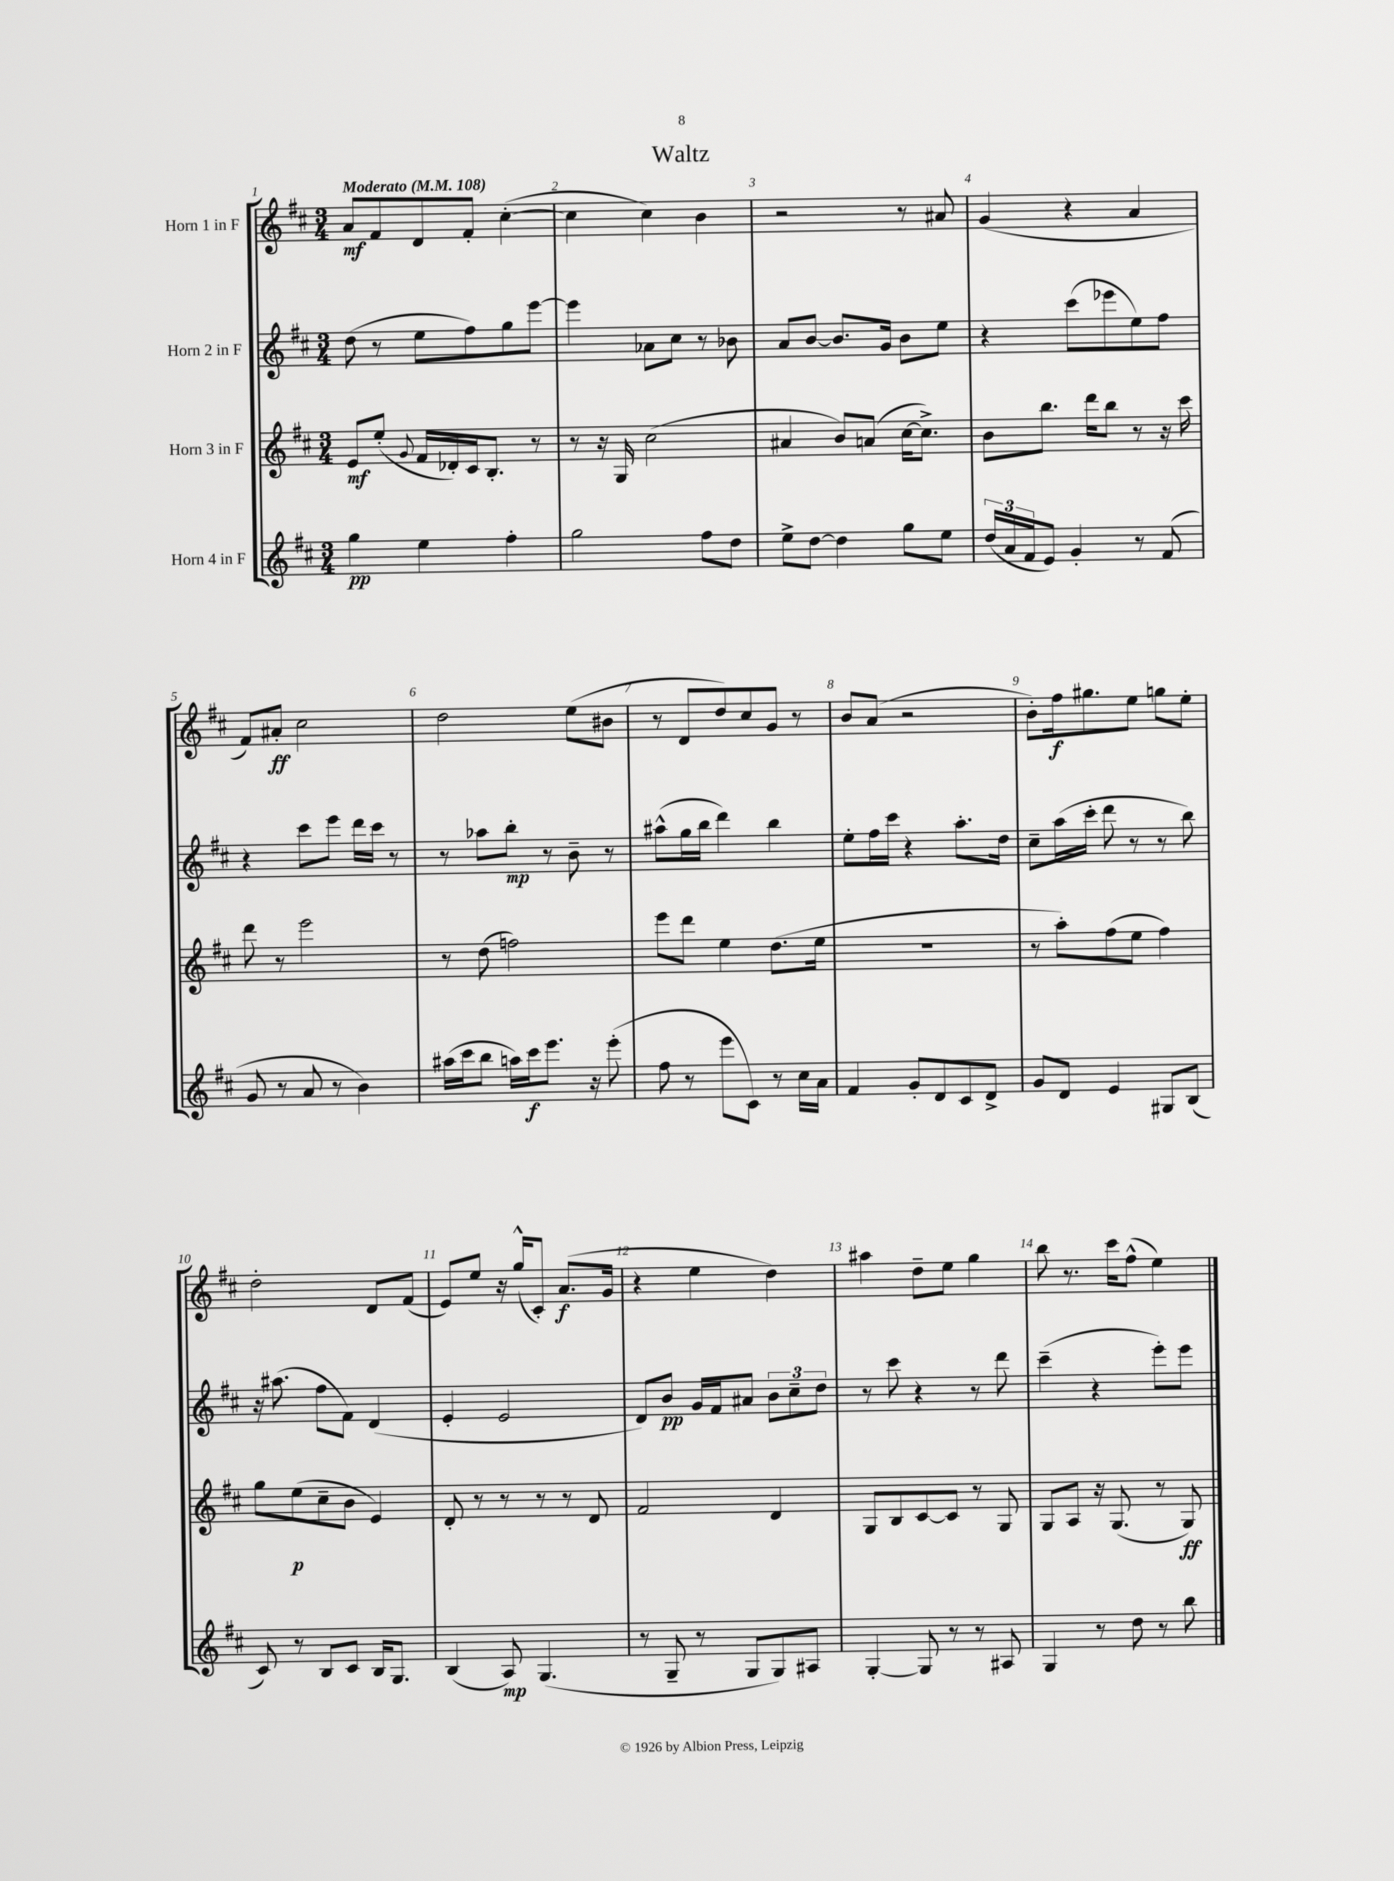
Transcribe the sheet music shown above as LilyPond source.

\header { title = "Waltz" }
<<
\new StaffGroup <<
\new Staff = "s0" \with { instrumentName = "Horn 1 in F" } {
    \clef treble \key d \major \numericTimeSignature \time 3/4 \tempo "Moderato" 4 = 108
    a'8\mf fis'8 d'8 fis'8-. cis''4~-.( |
    cis''4 cis''4) b'4 |
    r2 r8 ais'8 |
    g'4( r4 a'4 |
    fis'8) ais'8-.\ff cis''2 |
    d''2 e''8( bis'8 |
    r8 d'8 d''8) cis''8 g'8 r8 |
    b'8 a'8( r2 |
    b'8-.) fis''16\f gis''8. e''8 g''8 e''8-. |
    d''2-. d'8 fis'8( |
    e'8) e''8 r16 g''16-^( cis'8-.) a'8.\f( g'16 |
    r4 e''4 d''4) |
    ais''4 d''8-- e''8 g''4 |
    b''8 r8. cis'''16 fis''8-^( e''4) \bar "|." |
}
\new Staff = "s1" \with { instrumentName = "Horn 2 in F" } {
    \clef treble \key d \major \numericTimeSignature \time 3/4
    d''8( r8 e''8 fis''8) g''8 e'''8~ |
    e'''4 aes'8 cis''8 r8 bes'8 |
    a'8 b'8~ b'8. g'16 b'8 e''8 |
    r4 cis'''8( ees'''8 e''8) fis''8 |
    r4 cis'''8 e'''8 d'''16 cis'''16 r8 |
    r8 aes''8 b''8-.\mp r8 b'8-- r8 |
    ais''8-^( g''16 b''16 d'''4) b''4 |
    e''8-. fis''16 cis'''16 r4 a''8.-. d''16 |
    cis''8-- a''16( cis'''16-. d'''8 r8 r8 b''8) |
    r16 ais''8.( fis''8 fis'8) d'4( |
    e'4-. e'2 |
    d'8) b'8\pp g'16 fis'16 ais'8 \tuplet 3/2 { b'8 cis''8-- d''8 } |
    r8 cis'''8 r4 r8 d'''8 |
    cis'''4--( r4 e'''8-.) e'''8 \bar "|." |
}
\new Staff = "s2" \with { instrumentName = "Horn 3 in F" } {
    \clef treble \key d \major \numericTimeSignature \time 3/4
    e'8\mf e''8-.( \appoggiatura { g'8 } fis'16 des'16-.) cis'16 b8.-. r8 |
    r8 r16 g16 cis''2( |
    ais'4 b'8) a'8( cis''16~ cis''8.->) |
    b'8 b''8. d'''16 b''8 r8 r16 cis'''16 |
    d'''8 r8 e'''2 |
    r8 d''8( f''2) |
    e'''8 d'''8 e''4 d''8.( e''16 |
    R2. |
    r8 a''8-.) fis''8( e''8 fis''4) |
    g''8 e''8\p( cis''8-- b'8 e'4) |
    d'8-. r8 r8 r8 r8 d'8 |
    fis'2 d'4 |
    g8 b8 cis'8~ cis'8 r8 g8 |
    g8 a8 r16 g8.( r8 g8\ff) \bar "|." |
}
\new Staff = "s3" \with { instrumentName = "Horn 4 in F" } {
    \clef treble \key d \major \numericTimeSignature \time 3/4
    g''4\pp e''4 fis''4-. |
    g''2 fis''8 d''8 |
    e''8-> d''8~ d''4 g''8 e''8 |
    \tuplet 3/2 { d''16( a'16 fis'16 } e'8) g'4-. r8 fis'8( |
    g'8 r8 a'8 r8 b'4) |
    ais''16( cis'''16 b''8 a''16) cis'''16\f e'''8. r16 e'''8-.( |
    fis''8 r8 e'''8 cis'8) r8 cis''16 a'16 |
    fis'4 g'8-. d'8 cis'8 d'8-> |
    g'8 d'8 e'4 gis8 b8( |
    cis'8) r8 b8 cis'8 b16 g8. |
    b4( a8\mp) g4.( |
    r8 g8-- r8 g8 g8) ais8 |
    g4~-. g8 r8 r8 ais8 |
    g4 r8 d''8 r8 b''8 \bar "|." |
}
>>
>>
\layout { \context { \Score \override BarNumber.break-visibility = ##(#f #t #t) barNumberVisibility = #all-bar-numbers-visible } }
